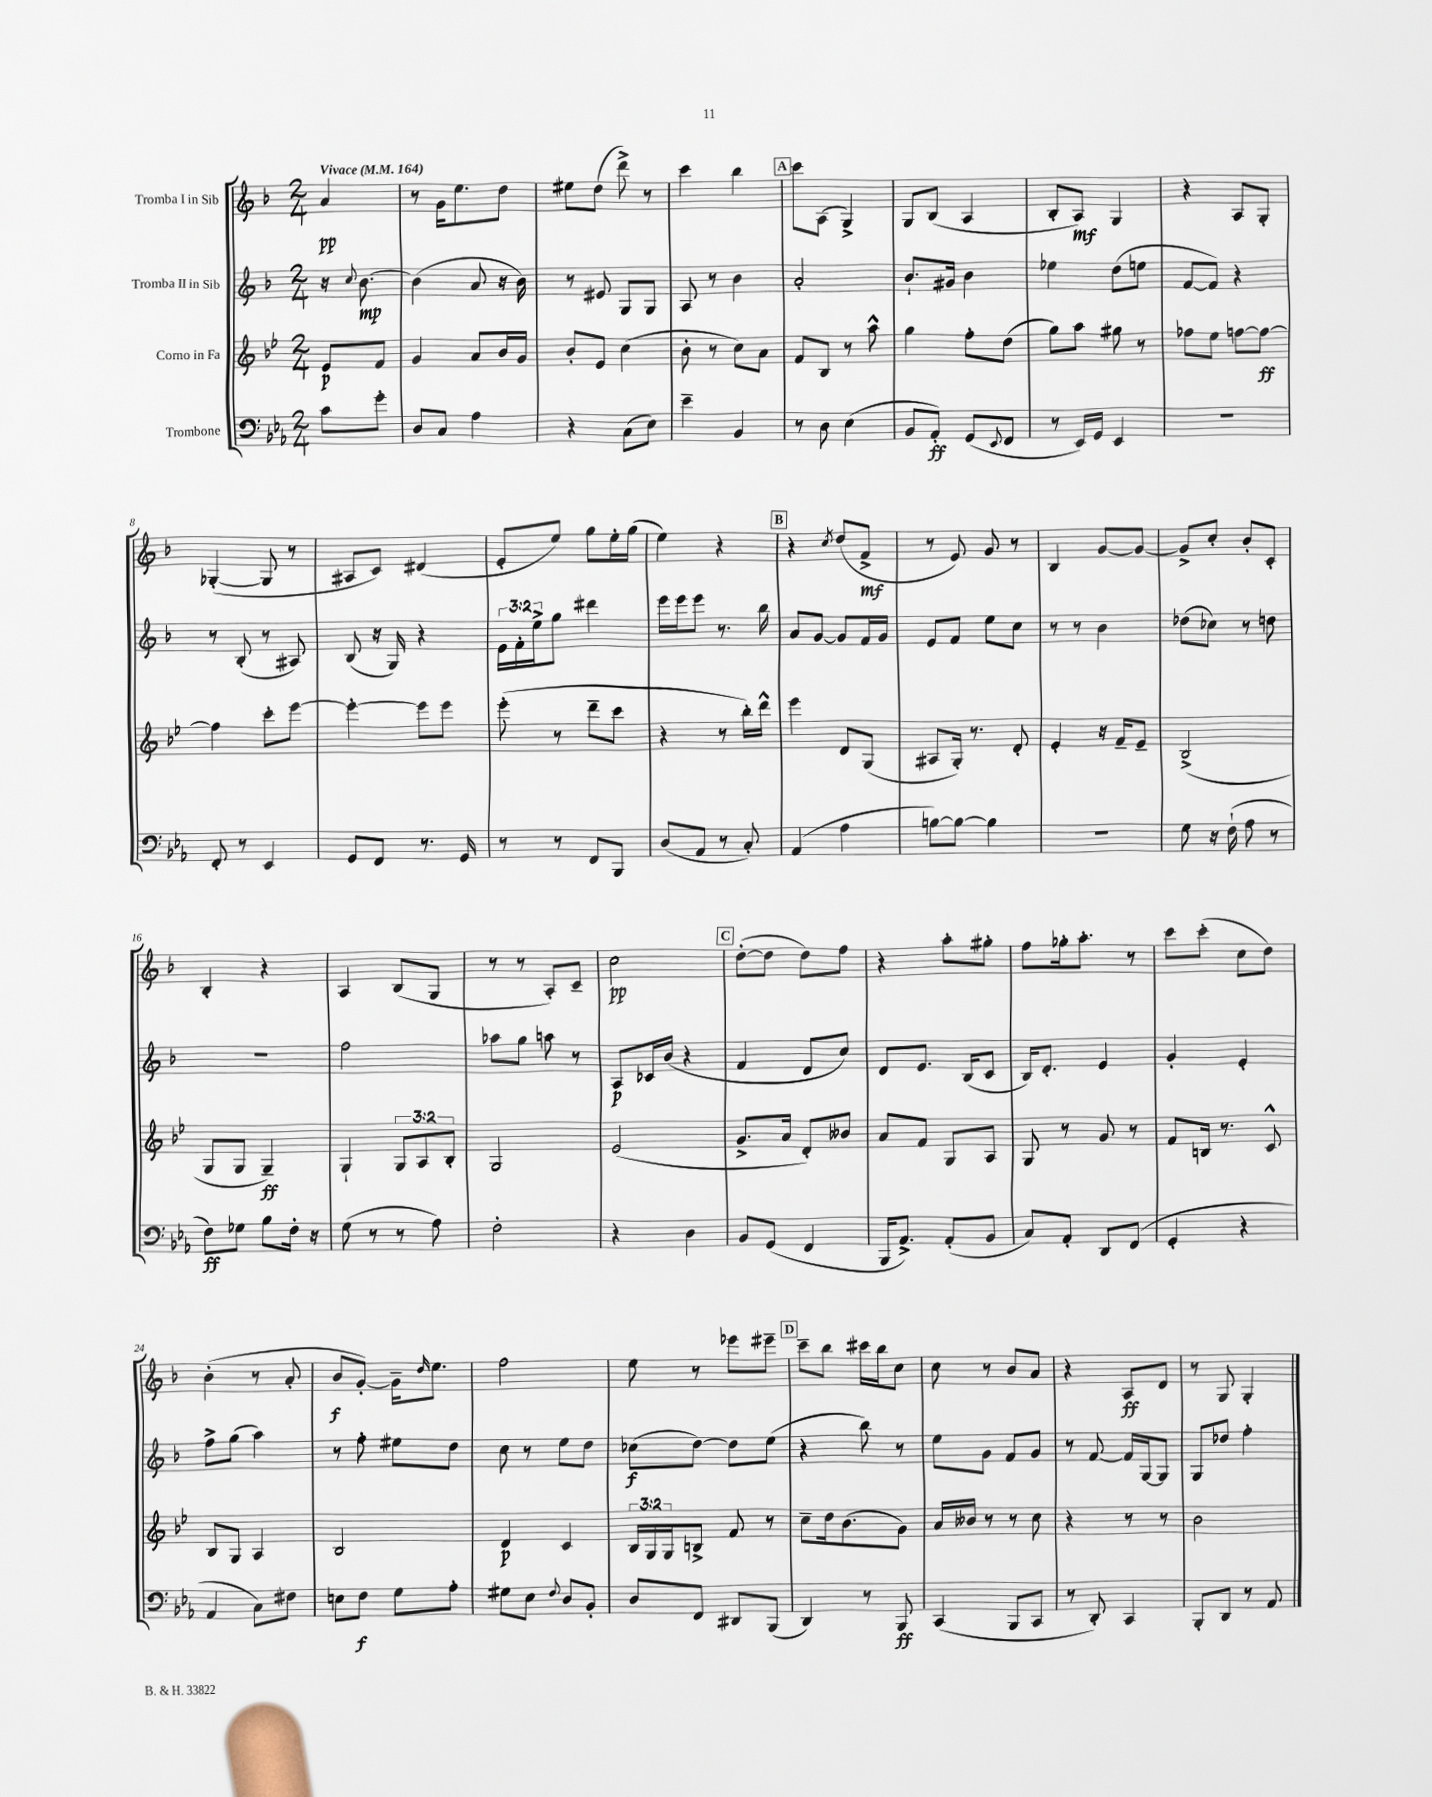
<<
\new StaffGroup <<
\new Staff = "s0" \with { instrumentName = "Tromba I in Sib" } {
    \clef treble \key f \major \numericTimeSignature \time 2/4 \partial 4 \tempo "Vivace" 4 = 164
    a'4\pp |
    r8 g'16 e''8. d''8 |
    eis''8 d''8( d'''8->) r8 |
    c'''4 bes''4 |
    \mark \markup { \box "A" } c'''8 a8( g4->) |
    g8 bes8( a4 |
    bes8-. a8\mf) g4 |
    r4 a8 g8-. |
    ges4~-.( ges8 r8 |
    ais8 c'8) dis'4( |
    e'8-. e''8) g''8 e''16-. g''16( |
    e''4) r4 |
    \mark \markup { \box "B" } r4 \acciaccatura { c''8 } d''8( f'8->\mf |
    r8 e'8) g'8 r8 |
    bes4 g'8~ g'8~ |
    g'8-> c''8-. bes'8-. c'8-. |
    bes4-. r4 |
    a4 bes8( g8 |
    r8 r8 a8-.) c'8-- |
    c''2\pp |
    \mark \markup { \box "C" } d''8~-.( d''8 d''8) f''8 |
    r4 a''8-. gis''8-. |
    f''8 ges''16-. a''8.-. r8 |
    c'''8 c'''8-.( c''8 d''8) |
    bes'4-.( r8 a'8-. |
    bes'8\f g'8~-.) g'16-- \grace { d''16 } e''8. |
    f''2 |
    e''8 r8 ees'''8 eis'''8-- |
    \mark \markup { \box "D" } c'''8-- bes''8 cis'''16 bes''16 c''8 |
    c''8 r8 bes'8 a'8 |
    r4 a8\ff d'8 |
    r8 g8 g4-. \bar "|." |
}
\new Staff = "s1" \with { instrumentName = "Tromba II in Sib" } {
    \clef treble \key f \major \numericTimeSignature \time 2/4 \override Staff.TupletNumber.text = #tuplet-number::calc-fraction-text \partial 4
    r16 \appoggiatura { c''8 } bes'8.~\mp |
    bes'4( a'8 r16 bes'16) |
    r8 eis'8 g8 g8 |
    a8 r8 bes'4 |
    \mark \markup { \box "A" } a'2-. |
    bes'8.-! gis'16 bes'4 |
    ees''4 d''8( e''8 |
    f'8~ f'8) r4 |
    r8 bes8-.( r8 ais8) |
    bes8( r16 g16) r4 |
    \tuplet 3/2 { e'16 f'16-. e''16-> } g''8 dis'''4 |
    e'''16 e'''16 e'''8 r8. bes''16 |
    \mark \markup { \box "B" } a'8 g'8~ g'8 f'16 g'16 |
    e'8 f'8 e''8 c''8 |
    r8 r8 bes'4 |
    des''8( ces''8) r8 d''8 |
    r2 |
    f''2 |
    aes''8 g''8 a''8 r8 |
    a8\p ces'16 bes'16( r4 |
    \mark \markup { \box "C" } f'4 d'8 c''8) |
    d'8 e'8. bes16( c'8 |
    bes16) d'8.-. e'4 |
    g'4-. e'4-. |
    f''8-> g''8( a''4) |
    r8 f''8-. eis''8 d''8 |
    c''8 r8 e''8 d''8 |
    ces''8\f( d''8~) d''8 e''8( |
    \mark \markup { \box "D" } r4 bes''8) r8 |
    e''8 g'8 f'8 g'8 |
    r8 f'8~ f'16 g16~ g8 |
    g8 des''8 f''4-. \bar "|." |
}
\new Staff = "s2" \with { instrumentName = "Corno in Fa" } {
    \clef treble \key bes \major \numericTimeSignature \time 2/4 \override Staff.TupletNumber.text = #tuplet-number::calc-fraction-text \partial 4
    ees'8\p f'8 |
    g'4 a'8 bes'16 g'16 |
    bes'8-. ees'8 c''4( |
    bes'8-. r8 c''8) a'8 |
    \mark \markup { \box "A" } f'8 bes8 r8 a''8-^ |
    g''4 f''8-. d''8( |
    g''8) a''8 gis''8 r8 |
    fes''8 ees''8 f''8~ f''8~\ff |
    f''4 c'''8-. ees'''8~ |
    ees'''4~-. ees'''8 ees'''8 |
    ees'''8-.( r8 d'''8-- c'''8 |
    r4 r8 bes''16-.) d'''16-^ |
    \mark \markup { \box "B" } ees'''4 d'8 g8( |
    ais8 g16-.) r8. d'8-. |
    ees'4-. r16 f'16-- ees'8-- |
    bes2->( |
    g8 g8 g4--\ff) |
    g4-! \tuplet 3/2 { g8 a8 bes8-. } |
    g2 |
    ees'2( |
    \mark \markup { \box "C" } g'8.-> a'16 d'8-.) beses'8 |
    a'8 f'8 g8 a8 |
    g8 r8 g'8 r8 |
    f'8 b16 r8. c'8-^ |
    bes8 g8 a4 |
    bes2 |
    d'4\p c'4 |
    \tuplet 3/2 { bes16 g16 g16 } b8-> f'8 r8 |
    \mark \markup { \box "D" } c''8-- d''16 bes'8.( g'8) |
    a'16 beses'16 r8 r8 c''8 |
    r4 r8 r8 |
    bes'2 \bar "|." |
}
\new Staff = "s3" \with { instrumentName = "Trombone" } {
    \clef bass \key ees \major \numericTimeSignature \time 2/4 \partial 4
    c'8 g'8-. |
    d8 c8 aes4 |
    r4 c8( ees8) |
    ees'4-- bes,4 |
    \mark \markup { \box "A" } r8 d8 ees4( |
    bes,8 aes,8-.\ff) g,8( \appoggiatura { ees,8 } f,8 |
    r8 ees,16) g,16 ees,4 |
    R2 |
    f,8-. r8 ees,4 |
    g,8 f,8 r8. g,16 |
    r8 r8 f,8 bes,,8 |
    d8( aes,8 r8 c8-.) |
    \mark \markup { \box "B" } aes,4( aes4 |
    b8~) b8~ b4 |
    r2 |
    g8 r16 f16-!( aes8 r8 |
    f8\ff) ges8 bes8 f16-. r16 |
    g8( r8 r8 aes8) |
    f2-. |
    r4 d4 |
    \mark \markup { \box "C" } bes,8 g,8( f,4 |
    bes,,16 aes,8.->) aes,8-.( bes,8 |
    c8) aes,8-. d,8 f,8( |
    g,4-. r4 |
    aes,4 c8) fis8 |
    e8 f8\f g8 aes8-. |
    gis8 ees8 \appoggiatura { f8 } d8 bes,8-. |
    d8 f,8 dis,8 bes,,8( |
    \mark \markup { \box "D" } d,4) r8 bes,,8\ff |
    c,4( bes,,8 c,8 |
    r8 d,8-.) c,4 |
    bes,,8-. d,8 r8 aes,8 \bar "|." |
}
>>
>>
